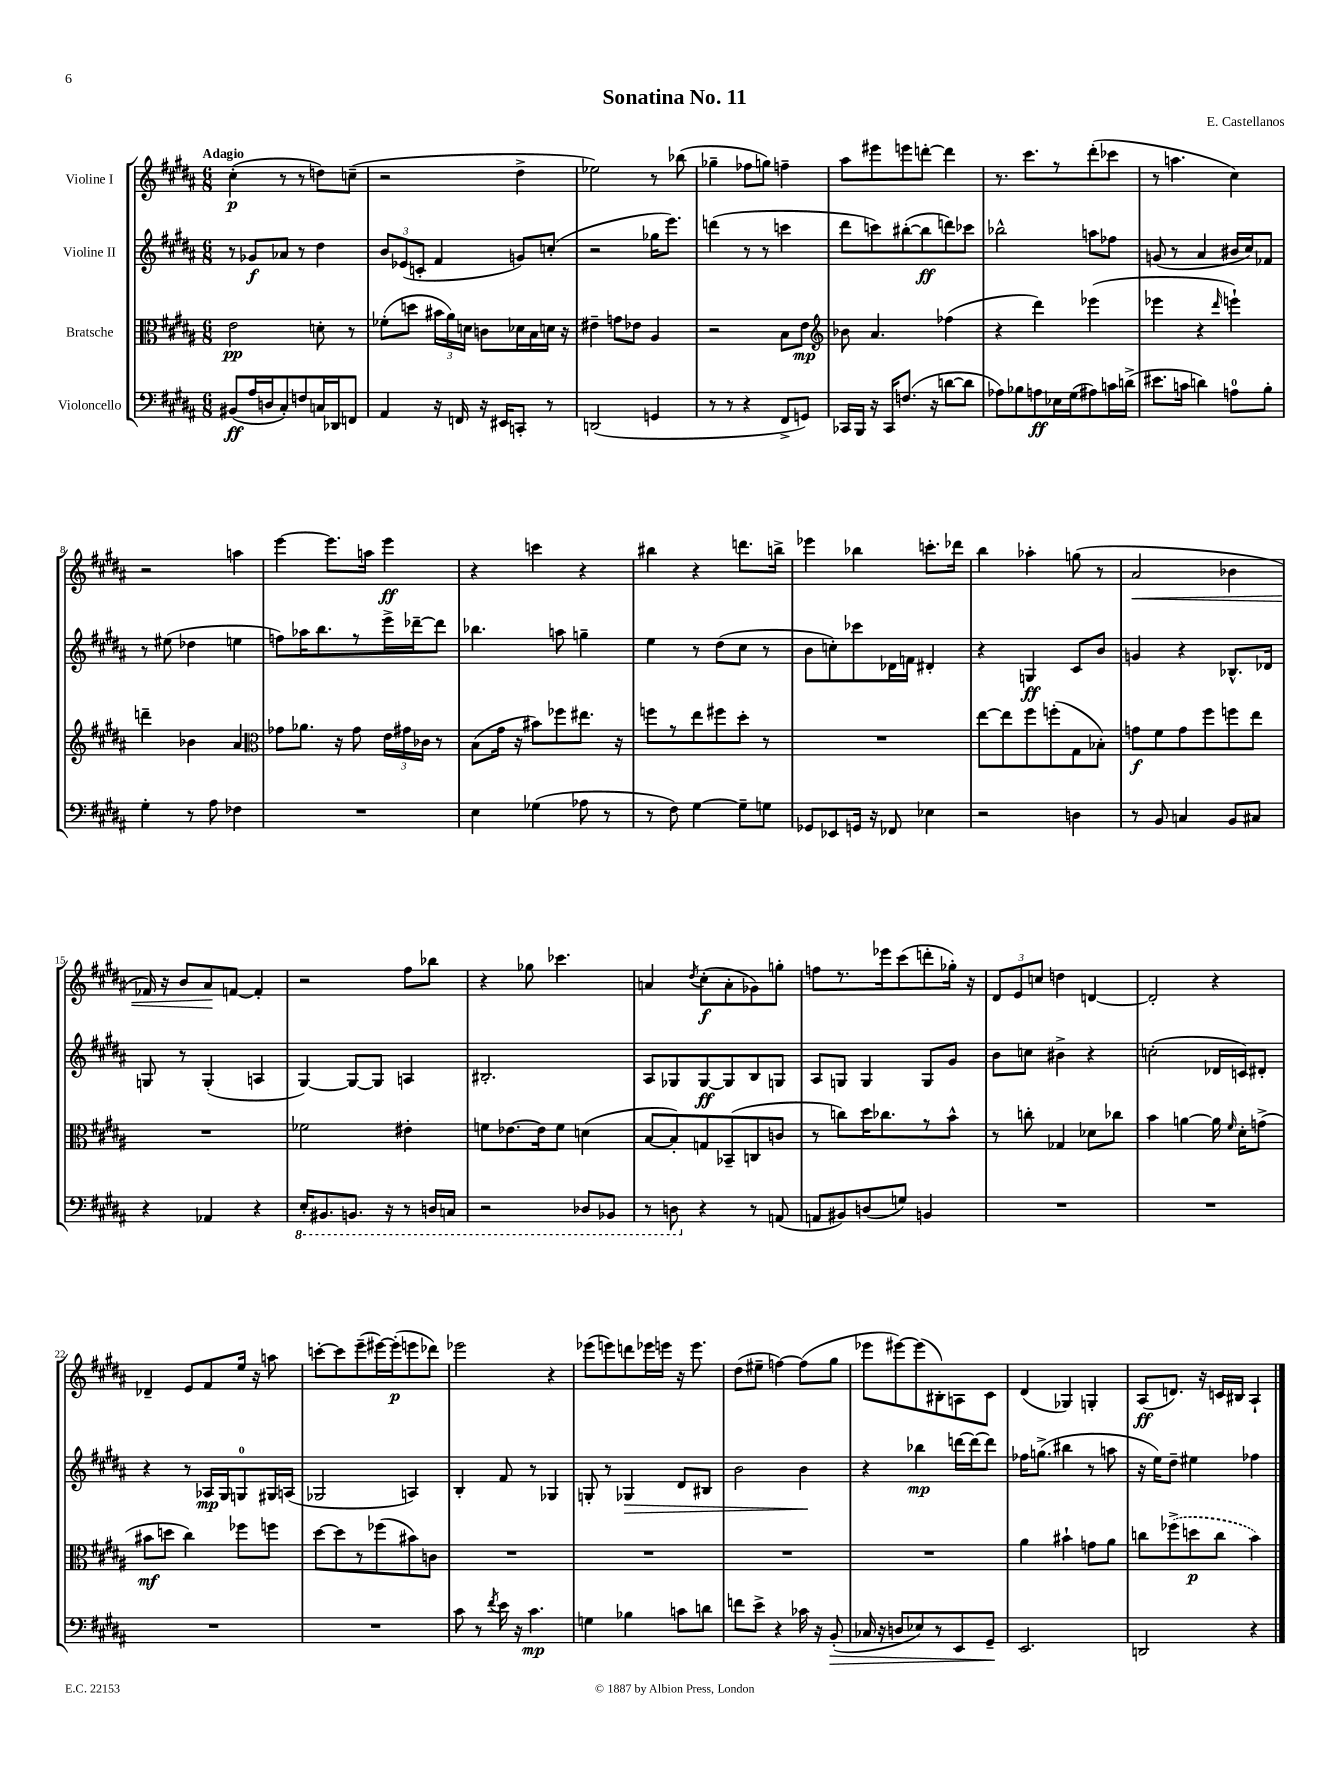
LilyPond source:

\header { title = "Sonatina No. 11" composer = "E. Castellanos" }
<<
\new StaffGroup <<
\new Staff = "s0" \with { instrumentName = "Violine I" } {
    \clef treble \key b \major \numericTimeSignature \time 6/8 \tempo "Adagio"
    \autoBeamOff cis''4-.\p( r8 r8 d''8[) c''8]--( |
    r2 dis''4-> |
    ees''2) r8 bes''8( |
    ges''4-- fes''8[ g''8]) f''4-- |
    ais''8[ eis'''8 e'''8 d'''8]~-. d'''4 |
    r8. cis'''8.[ r8 dis'''8-.( ces'''8] |
    r8 a''4. cis''4) |
    r2 a''4 |
    e'''4~ e'''8.[ a''16] e'''4\ff |
    r4 c'''4 r4 |
    bis''4 r4 d'''8.[ b''16]-> |
    ees'''4 bes''4 c'''8.[-. des'''16] |
    b''4 aes''4-. g''8( r8 |
    ais'2\< bes'4 |
    fes'16) r16 b'8[ ais'8\! f'8]~ f'4-. |
    r2 fis''8[ bes''8] |
    r4 ges''8 ces'''4. |
    a'4 \acciaccatura { dis''8 } cis''8[-.\f( a'8-. ges'8) g''8]-. |
    f''8[ r8. ees'''16 cis'''8( d'''8-. ges''16]-.) r16 |
    \tuplet 3/2 { dis'8[ e'8 c''8] } d''4 d'4~ |
    d'2-. r4 |
    des'4-- e'8[ fis'8 e''16] r16 a''8 |
    c'''8[~-. c'''8 e'''8--( eis'''16~) eis'''16-.\p( e'''8 des'''8]) |
    ees'''2 r4 |
    ees'''8[( e'''8) d'''8 ees'''16 e'''16] r16 e'''8. |
    dis''8[( eis''8]-- f''4~) f''8[( gis''8] |
    ees'''8[ eis'''8~) eis'''8( bis8-.) a8 cis'8] |
    dis'4( ges4) g4-. |
    ais8[\ff( d'8.]) r16 c'16[ bis16] ais4-! \bar "|." |
}
\new Staff = "s1" \with { instrumentName = "Violine II" } {
    \clef treble \key b \major \numericTimeSignature \time 6/8
    \autoBeamOff r8 ges'8[\f aes'8] r8 dis''4 |
    \tuplet 3/2 { b'8[ ees'8( c'8]-. } fis'4 g'8[) c''8]-.( |
    r2 ges''16[ e'''8.]) |
    d'''4( r8 r8 c'''4 |
    dis'''8[ c'''8) bis''8~-.( bis''8\ff d'''8) ces'''8] |
    bes''2-^ a''8[ fes''8] |
    g'8( r8 ais'4 bis'16[ cis''16) fes'8] |
    r8 eis''8( des''4 e''4 |
    f''8[) aes''16 b''8. r8 e'''16-> des'''16~-- des'''8] |
    bes''4. a''8 g''4-- |
    e''4 r8 dis''8[( cis''8] r8 |
    b'8[ c''8-.) ces'''8 des'16 f'16] dis'4-. |
    r4 g4\ff cis'8[ b'8] |
    g'4 r4 bes8.[-^ des'16] |
    g8 r8 g4-.( a4 |
    gis4~) gis8[~ gis8] a4 |
    bis2.-. |
    ais8[ ges8 ges8~\ff ges8 b8 g8] |
    ais8[ g8] g4 g8[ gis'8] |
    b'8[ c''8] bis'4-> r4 |
    c''2-.( des'16[ c'16) dis'8]-. |
    r4 r8 aes16[\mp gis16 g8-0 gis16 a16]( |
    ges2 a4) |
    b4-. fis'8 r8 ges4 |
    g8-. r8 ges4\> dis'8[ bis8] |
    b'2 b'4\! |
    r4 bes''4\mp d'''16[~ d'''16~ d'''8] |
    fes''16[ g''8.]->( bis''4 r8 a''8 |
    r16 e''16[) dis''8]-- eis''4 fes''4 \bar "|." |
}
\new Staff = "s2" \with { instrumentName = "Bratsche" } {
    \clef alto \key b \major \numericTimeSignature \time 6/8
    \autoBeamOff e'2\pp d'8-. r8 |
    fes'8[-.( d''8] \tuplet 3/2 { bis'16[ ais'16) d'16] } c'8[ des'16 b16 d'16] r16 |
    eis'4-- g'8[ ees'8] ais4 |
    r2 b8[ e'8]\mp |
    \clef treble bes'8 ais'4. fes''4( |
    r4 dis'''4) ees'''4( |
    ees'''4 r4 \grace { dis'''16 } e'''4-!) |
    d'''4-- bes'4 ais'4 |
    \clef alto ges'8[ aes'8.] r16 ges'8 \tuplet 3/2 { e'16[ gis'16 ces'16] } r8 |
    b8[( gis'16] r16 bis'8[) fes''8 eis''8.] r16 |
    f''8[ r8 e''8 fis''8 dis''8]-. r8 |
    R2. |
    e''8[~ e''8 fis''8 f''8-.( gis8 bes8]-.) |
    g'8[\f fis'8 g'8 fis''8 f''8 e''8] |
    R2. |
    fes'2 eis'4-. |
    f'8[ ees'8.~ ees'16 f'8] d'4( |
    b8[~ b8-.) g8 bes,8--( c8 c'8] |
    r8 c''8[) dis''16 ces''8. r8 b'8]-^ |
    r8 c''8-. ges4 des'8[ ces''8] |
    b'4 a'4~ a'16 \grace { fis'16 } dis'16[-. g'8]->( |
    bis'8[\mf d''8] cis''4) fes''8[ f''8] |
    dis''8[~ dis''8 r8 fes''8( bis'8) c'8] |
    R2. |
    R2. |
    R2. |
    R2. |
    ais'4 bis'4-! g'8[ ais'8] |
    c''8[ \once \slurDashed fes''8->( d''8\p c''8] b'4) \bar "|." |
}
\new Staff = "s3" \with { instrumentName = "Violoncello" } {
    \clef bass \key b \major \numericTimeSignature \time 6/8
    \autoBeamOff bis,8[\ff( ais16 d16 cis8-.) f8 c16 des,16 f,8] |
    ais,4 r16 f,16 r16 eis,16[ c,8]-. r8 |
    d,2( g,4 |
    r8 r8 r4 fis,8[-> g,8]) |
    ces,16[ b,,16] r16 ces,16[ f8.]( r16 d'8[~ d'8] |
    aes8[) bes8 a8\ff ees16 gis16( ais8) c'16 d'16]->( |
    eis'8.[ c'16] d'4) a8[-0 b8]-. |
    gis4-. r8 ais8 fes4 |
    R2. |
    e4 ges4( aes8 r8 |
    r8 fis8) gis4~ gis8[-- g8] |
    ges,8[ ees,8 g,16] r16 fes,8 ees4 |
    r2 d4 |
    r8 b,8 c4 b,8[ cis8] |
    r4 aes,4 r4 |
    \ottava #-1 e,16[-. bis,,8. b,,8.] r16 r8 d,16[ c,16] |
    r2 des,8[ bes,,8] |
    r8 d,8 \ottava #0 r4 r8 a,8( |
    a,8[ bis,8) d8( g8]) b,4 |
    R2. |
    R2. |
    R2. |
    R2. |
    cis'8 r8 \acciaccatura { fis'8 } e'16 r16 cis'4.\mp |
    g4 bes4 c'8[ d'8] |
    f'8[ e'8]-> r4 ces'16 r16 b,8-.\>( |
    ces16 r16 d8[ ees8) r8 e,8 gis,8]--\! |
    e,2. |
    d,2 r4 \bar "|." |
}
>>
>>
